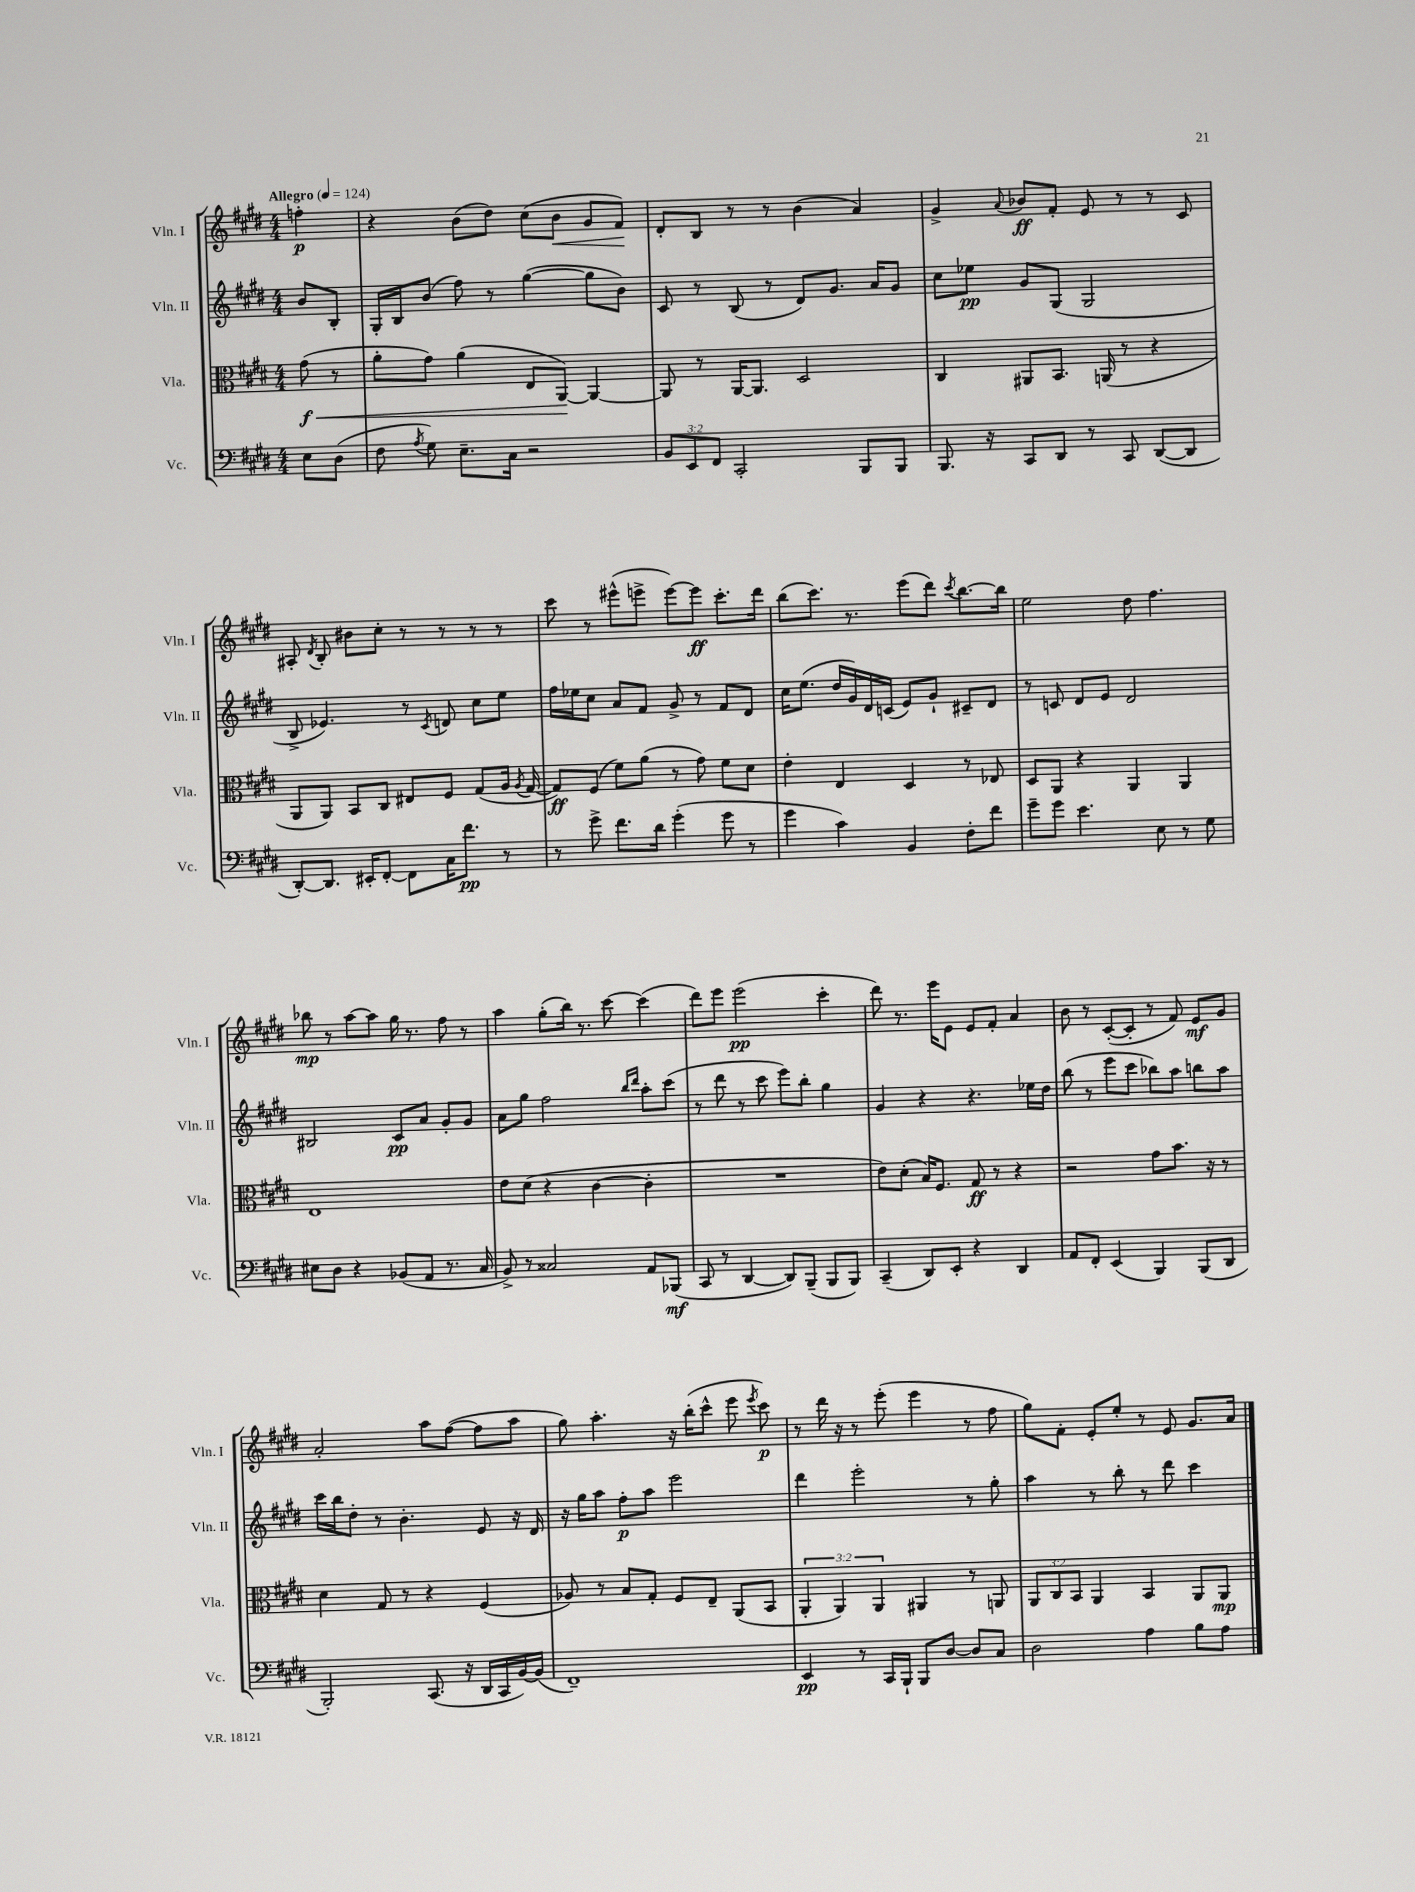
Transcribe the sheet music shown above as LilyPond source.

<<
\new StaffGroup <<
\new Staff = "s0" \with { instrumentName = "Vln. I" shortInstrumentName = "Vln. I" } {
    \clef treble \key e \major \numericTimeSignature \time 4/4 \partial 4 \tempo "Allegro" 4 = 124
    \autoBeamOff f''4-.\p |
    r4 b'8[( dis''8]) cis''8[( b'8]\< gis'8[ fis'8]\!) |
    dis'8[-. b8] r8 r8 b'4( a'4) |
    gis'4-> \appoggiatura { a'8 } bes'8[\ff fis'8]-. e'8 r8 r8 cis'8 |
    ais8-. \acciaccatura { dis'8 } b8-. bis'8[ cis''8]-. r8 r8 r8 r8 |
    cis'''8 r8 eis'''8[-^( e'''8]-> e'''8[~) e'''8]\ff cis'''8.[-. dis'''16] |
    b''8[( cis'''8.]) r8. e'''8[( dis'''8]) \acciaccatura { cis'''8 } b''8.[~ b''16] |
    e''2 dis''8 fis''4. |
    bes''8\mp r8 a''8[~ a''8] gis''16 r8. fis''8 r8 |
    a''4 gis''8[-.( b''16]) r8. cis'''8~ cis'''4( |
    dis'''8[) e'''8] e'''2\pp( cis'''4-. |
    dis'''8) r8. e'''16[ e'8] e'8[ fis'8]-. a'4 |
    b'8 r8 cis'8[~-.( cis'8]-. r8 fis'8) e'8[\mf gis'8] |
    a'2-. a''8[ fis''8]~( fis''8[ a''8] |
    gis''8) a''4.-. r16 b''16[-.( cis'''8]-^ e'''8 \acciaccatura { e'''8 } cis'''8\p) |
    r8 dis'''16 r16 r8 e'''8-.( e'''4 r8 fis''8 |
    gis''8[) fis'8]-. e'8[-. e''8]-. r8 e'8 gis'8.[ a'16] \bar "|." |
}
\new Staff = "s1" \with { instrumentName = "Vln. II" shortInstrumentName = "Vln. II" } {
    \clef treble \key e \major \numericTimeSignature \time 4/4 \partial 4
    \autoBeamOff b'8[ b8]-. |
    gis16[-. b16 b'8]( fis''8) r8 gis''4~( gis''8[ b'8]) |
    cis'8 r8 b8( r8 dis'8[) gis'8.] a'16[ gis'8] |
    cis''8[ ees''8]\pp gis'8[ gis8]( gis2 |
    b8-> ees'4.) r8 \acciaccatura { cis'8 } d'8 cis''8[ e''8] |
    fis''16[ ees''16 cis''8] a'8[ fis'8] gis'8-> r8 fis'8[ dis'8] |
    cis''16[ e''8.]( dis''16[ gis'16) dis'16 c'16]( e'8[) gis'8]-! cis'8[-- dis'8] |
    r8 c'8 dis'8[ e'8] dis'2 |
    bis2 cis'8[\pp a'8] gis'8[-. gis'8] |
    a'8[ gis''8] fis''2 \grace { b''16[ dis'''16] } a''8[-. cis'''8]( |
    r8 dis'''8 r8 cis'''8 e'''8[) b''8]-. gis''4 |
    gis'4 r4 r4. ees''16[ dis''16] |
    b''8( r8 e'''8[ cis'''8] bes''8[) a''8] b''8[ a''8] |
    cis'''16[ b''16 dis''8]-. r8 b'4.-. e'8 r16 dis'16 |
    r16 gis''16[ a''8] fis''8[-.\p a''8] e'''2 |
    dis'''4 e'''2-. r8 gis''8-. |
    a''4 r8 b''8-. r8 dis'''8 cis'''4 \bar "|." |
}
\new Staff = "s2" \with { instrumentName = "Vla." shortInstrumentName = "Vla." } {
    \clef alto \key e \major \numericTimeSignature \time 4/4 \override Staff.TupletNumber.text = #tuplet-number::calc-fraction-text \partial 4
    \autoBeamOff gis'8\f\<( r8 |
    a'8[-. gis'8]) a'4( e8[ a,8]~\!) a,4~ |
    a,8 r8 a,16[~ a,8.] dis2 |
    cis4 ais,8[ b,8.] a,16( r8 r4 |
    a,8[ a,8]) b,8[ cis8] eis8[ fis8] gis8[( a16] \acciaccatura { a8 } gis16~ |
    gis8[\ff) fis8]( fis'8[) a'8]( r8 gis'8) fis'8[ dis'8] |
    e'4-. e4 dis4 r8 ees8 |
    dis8[ a,8] r4 a,4 a,4 |
    e1 |
    e'8[ dis'8]( r4 cis'4~ cis'4-. |
    R1 |
    e'8[) dis'8]-.( b16[) fis8.] gis8\ff r8 r4 |
    r2 gis'8[ b'8.] r16 r8 |
    dis'4 gis8 r8 r4 fis4( |
    aes8) r8 b8[ gis8]-. fis8[ e8]-- a,8[( b,8] |
    \tuplet 3/2 { a,4-. a,4) a,4 } ais,4 r8 a,8 |
    \tuplet 3/2 { a,8[ cis8 b,8] } a,4 b,4 a,8[ a,8]\mp \bar "|." |
}
\new Staff = "s3" \with { instrumentName = "Vc." shortInstrumentName = "Vc." } {
    \clef bass \key e \major \numericTimeSignature \time 4/4 \override Staff.TupletNumber.text = #tuplet-number::calc-fraction-text \partial 4
    \autoBeamOff e8[ dis8]( |
    fis8 \acciaccatura { a8 } gis8) e8.[-- cis16] r2 |
    \tuplet 3/2 { b,8[ e,8 fis,8] } cis,2-. b,,8[ b,,8] |
    b,,8. r16 cis,8[ dis,8] r8 cis,8 dis,8[~( dis,8] |
    dis,8[~-.) dis,8.] eis,16[-. fis,8]~-. fis,8[ cis16 fis'8.]\pp r8 |
    r8 gis'8-> fis'8.[ dis'16] gis'4-.( gis'8 r8 |
    gis'4 cis'4) b,4 fis8[-. fis'8] |
    gis'8[-- gis'8] e'4. e8 r8 gis8 |
    eis8[ dis8] r4 bes,8[( a,8] r8. cis16 |
    b,8->) r8 cisis2 a,8[ bes,,8]\mf( |
    cis,8 r8 dis,4~ dis,8[) b,,8]--( b,,8[ b,,8]) |
    cis,4--( dis,8[) e,8]-. r4 dis,4 |
    a,8[ fis,8]-. e,4( b,,4) b,,8[( dis,8] |
    b,,2-.) cis,8.( r16 dis,16[ cis,16 b,16~) b,16]( |
    fis,1--) |
    e,4\pp r8 cis,16[ b,,16]-! b,,8[ dis8]~ dis8[ cis8] |
    dis2 a4 b8[ a8] \bar "|." |
}
>>
>>
\layout { \context { \Score \remove "Bar_number_engraver" } }
